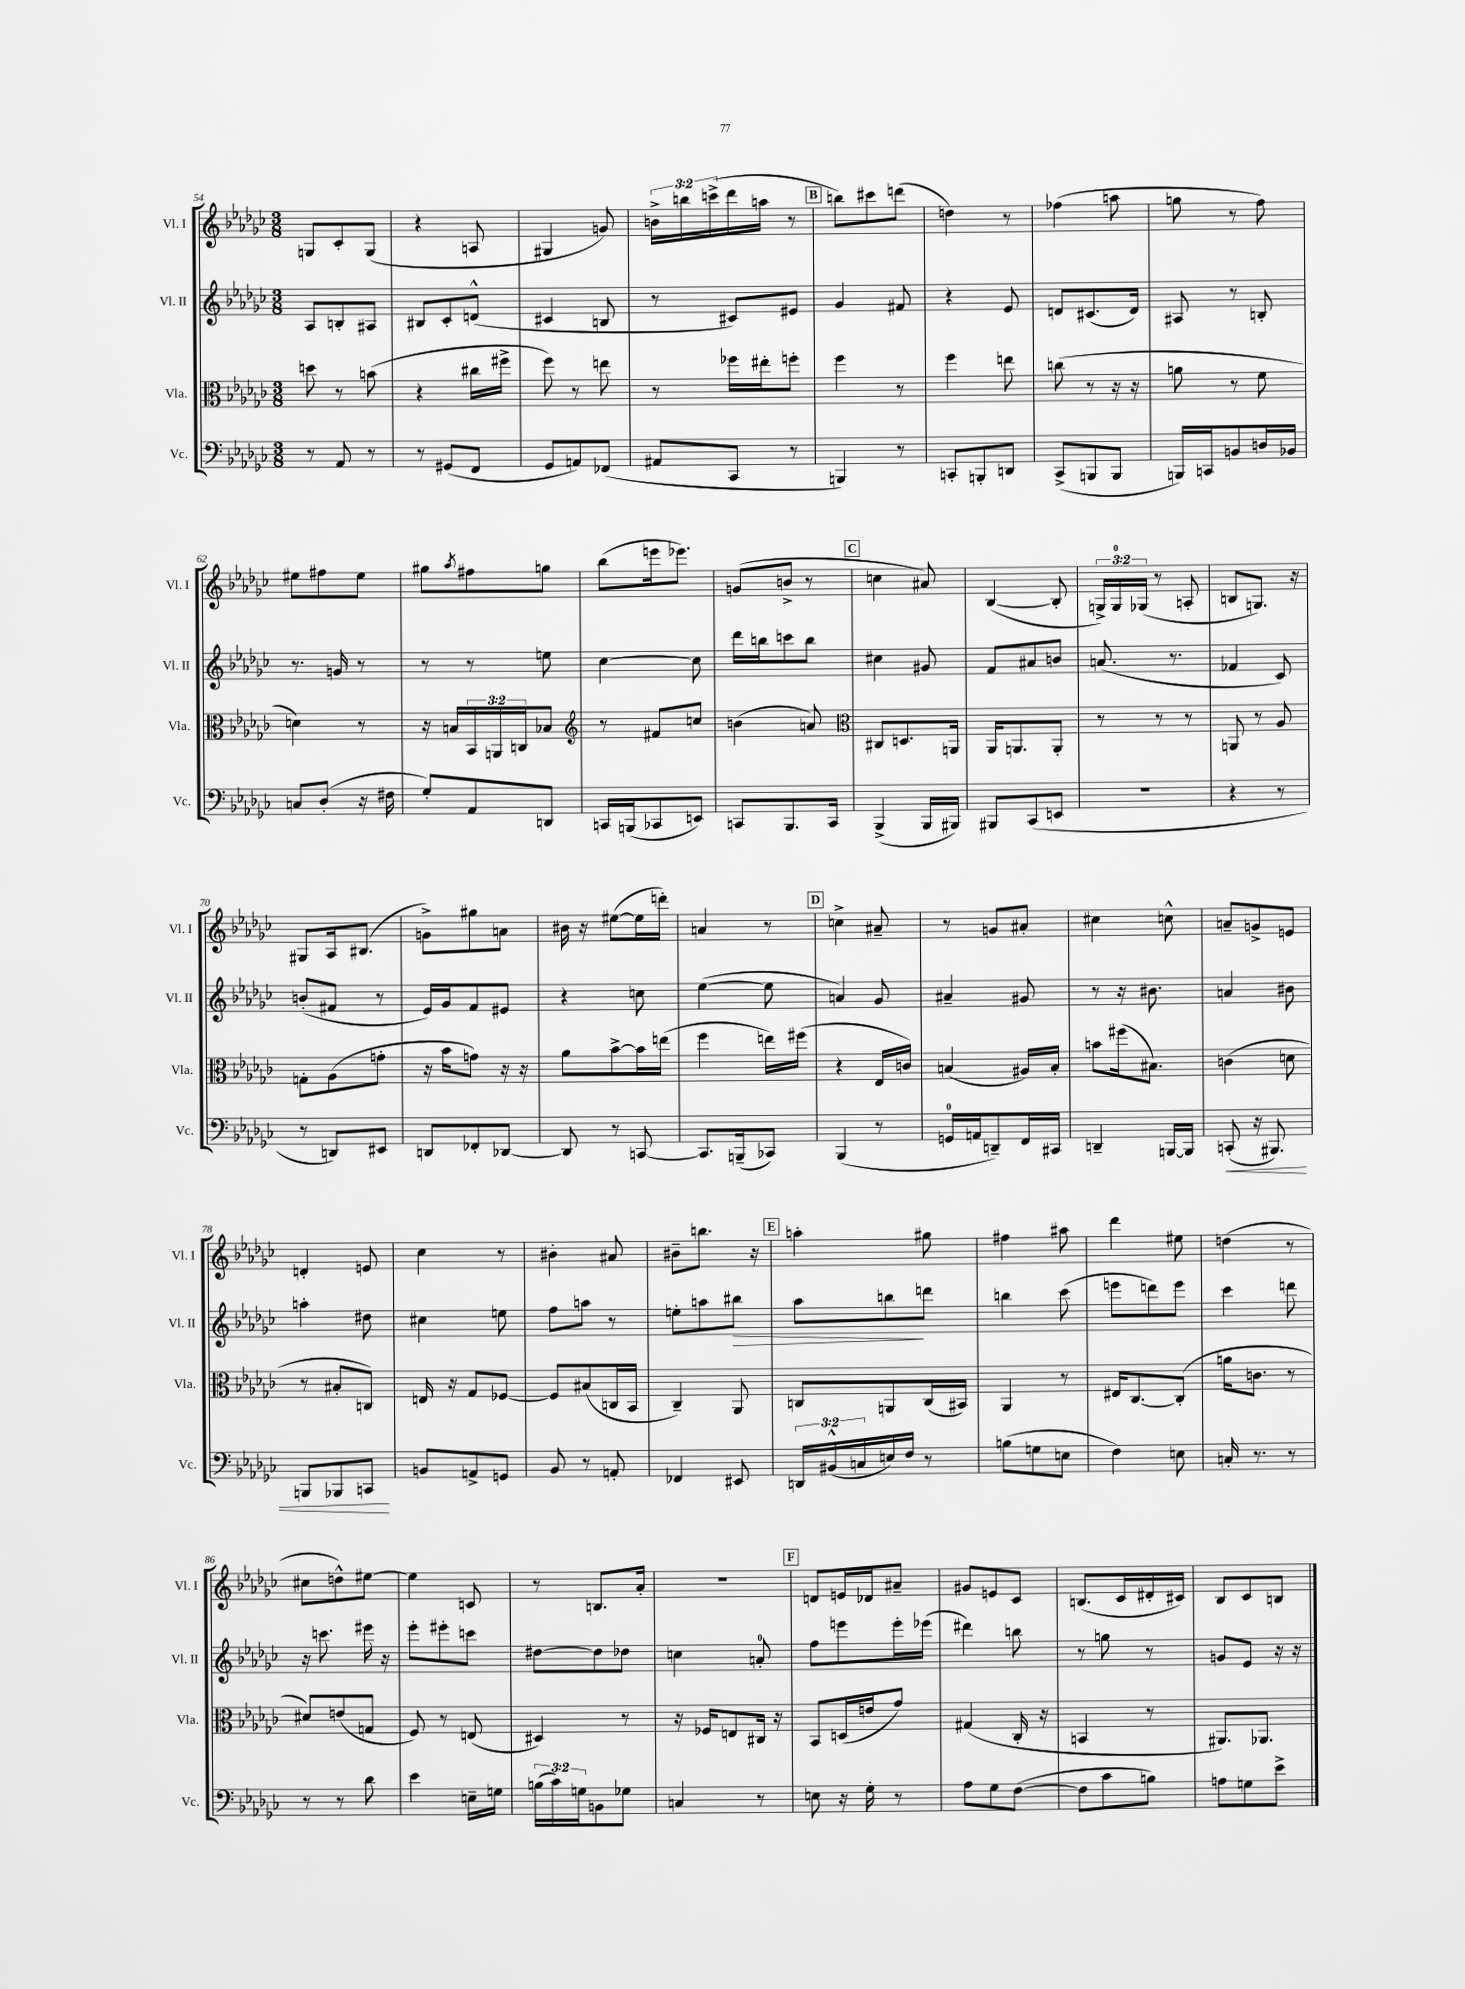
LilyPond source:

<<
\new StaffGroup <<
\new Staff = "s0" \with { instrumentName = "Vl. I" shortInstrumentName = "Vl. I" } {
    \clef treble \key ges \major \numericTimeSignature \time 3/8 \override Staff.TupletNumber.text = #tuplet-number::calc-fraction-text
    g8 ces'8-. g8( |
    r4 a8 |
    gis4 g'8) |
    \tuplet 3/2 { b'16-> b''16 c'''16->( } des'''16 a''16 r8 |
    \mark \markup { \box "B" } b''8) cis'''8 d'''8( |
    d''4) r8 |
    fes''4( a''8 |
    g''8 r8 f''8) |
    eis''8 fis''8 eis''8 |
    gis''8 \acciaccatura { aes''8 } fis''8 g''8 |
    bes''8( e'''16 ees'''8.) |
    g'8( b'8-> r8 |
    \mark \markup { \box "C" } c''4 ais'8) |
    bes4~( bes8-. |
    \tuplet 3/2 { g16->) g16-0 ges16( } r8 a8-. |
    b8 g8.) r16 |
    gis8 aes16 bis8.( |
    g'8->) gis''8 a'8 |
    bis'16 r16 eis''8~( eis''16 d'''16-.) |
    a'4 r8 |
    \mark \markup { \box "D" } c''4-> ais'8-- |
    r8 g'8 ais'8-. |
    cis''4 c''8-^ |
    a'8-- g'8-> e'8 |
    d'4-. e'8 |
    ces''4 r8 |
    bis'4-. ais'8 |
    bis'8-- b''8. r16 |
    \mark \markup { \box "E" } a''4-. gis''8 |
    fis''4 ais''8 |
    des'''4 eis''8 |
    d''4( r8 |
    cis''8 d''8-^) eis''8~ |
    eis''4 c'8 |
    r8 b8. aes'16-. |
    R4. |
    \mark \markup { \box "F" } d'8 e'16 des'16 ais'8-- |
    gis'8 e'8 ces'8 |
    b8.( ces'16 dis'16-. cis'16) |
    bes8 ces'8 b8 \bar "|." |
}
\new Staff = "s1" \with { instrumentName = "Vl. II" shortInstrumentName = "Vl. II" } {
    \clef treble \key ges \major \numericTimeSignature \time 3/8
    aes8 b8-. ais8 |
    bis8 ces'8-. d'8-^( |
    cis'4 b8 |
    r8 cis'8) eis'8 |
    \mark \markup { \box "B" } ges'4 fis'8 |
    r4 ees'8 |
    d'8 cis'8.( d'16) |
    ais8 r8 b8-. |
    r8. g'16 r8 |
    r8 r8 e''8 |
    ces''4~ ces''8 |
    des'''16 b''16 c'''8 b''8 |
    \mark \markup { \box "C" } cis''4 gis'8 |
    f'8 ais'8 b'8 |
    a'8.( r8. |
    fes'4 ces'8) |
    b'8-.( fis'8 r8 |
    ees'16) ges'16 f'8 eis'8 |
    r4 c''8 |
    ees''4~( ees''8 |
    \mark \markup { \box "D" } a'4) ges'8 |
    ais'4-- gis'8 |
    r8 r16 bis'8. |
    a'4 bis'8 |
    a''4-. dis''8 |
    cis''4 e''8 |
    f''8 a''8 r8 |
    e''8-. a''8 bis''8\> |
    \mark \markup { \box "E" } aes''8 b''8\! d'''8 |
    b''4 ces'''8( |
    e'''8 d'''8) e'''8 |
    ces'''4 d'''8 |
    r16 c'''8. eis'''16 r16 |
    ees'''8-. eis'''8-. c'''8 |
    dis''8~ dis''8 des''8 |
    c''4 a'8-0-. |
    \mark \markup { \box "F" } f''8 e'''8 e'''16-. ees'''16( |
    dis'''4) b''8 |
    r8 g''8 r8 |
    g'8 ees'8 r16 r16 \bar "|." |
}
\new Staff = "s2" \with { instrumentName = "Vla." shortInstrumentName = "Vla." } {
    \clef alto \key ges \major \numericTimeSignature \time 3/8 \override Staff.TupletNumber.text = #tuplet-number::calc-fraction-text
    d''8 r8 b'8( |
    r4 cis''16 fis''16-> |
    f''8) r8 e''8 |
    r8 fes''16 eis''16-. f''8-. |
    \mark \markup { \box "B" } f''4 r8 |
    f''4 e''8 |
    c''8( r8 r16 r16 |
    a'8 r8 f'8 |
    d'4) r8 |
    r16 b16 \tuplet 3/2 { bes,16 a,16 c16 } bes8 |
    \clef treble r8 fis'8 c''8 |
    b'4( a'8) |
    \mark \markup { \box "C" } \clef alto cis8 d8. a,16 |
    aes,16 a,8. a,8-. |
    r8 r8 r8 |
    a,8 r8 aes8 |
    g8-. aes8( g'8-. |
    r16 bes'16 g'8) r16 r16 |
    aes'8 bes'8~-> bes'16 e''16( |
    f''4 e''16) fis''16( |
    \mark \markup { \box "D" } r4 ees16 c'16) |
    b4( ais16) b16-. |
    b'8 fis''16( bis8.) |
    c'4( d'8 |
    r8 bis8-. c8) |
    e16 r16 ges8 fes8~ |
    fes8 bis8( c16 bes,16 |
    ces4--) aes,8 |
    \mark \markup { \box "E" } c8 a,8 c16( bis,16) |
    aes,4 r8 |
    eis16 ces8.~ ces8-.( |
    a'16 c'8. r8 |
    dis'8) e'8( g8 |
    f8) r8 e8( |
    dis4) r8 |
    r16 fes16 e8 cis16 r16 |
    \mark \markup { \box "F" } bes,8 d16( e'16 ges'8) |
    gis4( ces16-. r16 |
    b,4 r8 |
    ais,8.) aes,8. \bar "|." |
}
\new Staff = "s3" \with { instrumentName = "Vc." shortInstrumentName = "Vc." } {
    \clef bass \key ges \major \numericTimeSignature \time 3/8 \override Staff.TupletNumber.text = #tuplet-number::calc-fraction-text
    r8 aes,8 r8 |
    r8 gis,8( f,8 |
    ges,8 a,8) fes,8( |
    ais,8 ces,8 r8 |
    \mark \markup { \box "B" } b,,4) r8 |
    c,8-. b,,8-. d,8 |
    ces,8->( b,,8 b,,8 |
    b,,16) c,16 b,8 d16 bes,16 |
    c8 des8-.( r16 fis16 |
    ges8-.) aes,8 d,8 |
    c,16 b,,16( ces,8 e,8) |
    c,8 bes,,8. c,16 |
    \mark \markup { \box "C" } bes,,4->( bes,,16 bis,,16) |
    bis,,8 ces,8( e,8 |
    R4. |
    r4 r8 |
    r8 d,8) eis,8 |
    d,8 fes,8-. des,8~ |
    des,8 r8 c,8~ |
    c,8. b,,16--( ces,8) |
    \mark \markup { \box "D" } bes,,4( r8 |
    g,16-0 a,16 d,8--) f,16 cis,16 |
    d,4-- b,,16~ b,,16 |
    c,8-.\<( r16 bis,,8.) |
    b,,8 bes,,8 c,8\! |
    b,8 a,8-> g,8 |
    bes,8 r8 a,8-. |
    fes,4 eis,8 |
    \mark \markup { \box "E" } \tuplet 3/2 { d,16 bis,16-^( c16 } e16) f16 r8 |
    b8( g8 e8 |
    f4) e8 |
    c16-. r8. r8 |
    r8 r8 des'8 |
    ees'4 e16-- g16 |
    \tuplet 3/2 { b16( ces'16) g16 } b,8 ges8 |
    c4 r8 |
    \mark \markup { \box "F" } e8 r16 ges16-. r8 |
    aes8 ges8 f8~( |
    f8 ces'8 b8) |
    a8 g8 ees'8-> \bar "|." |
}
>>
>>
\layout { \context { \Score currentBarNumber = #54 } }
